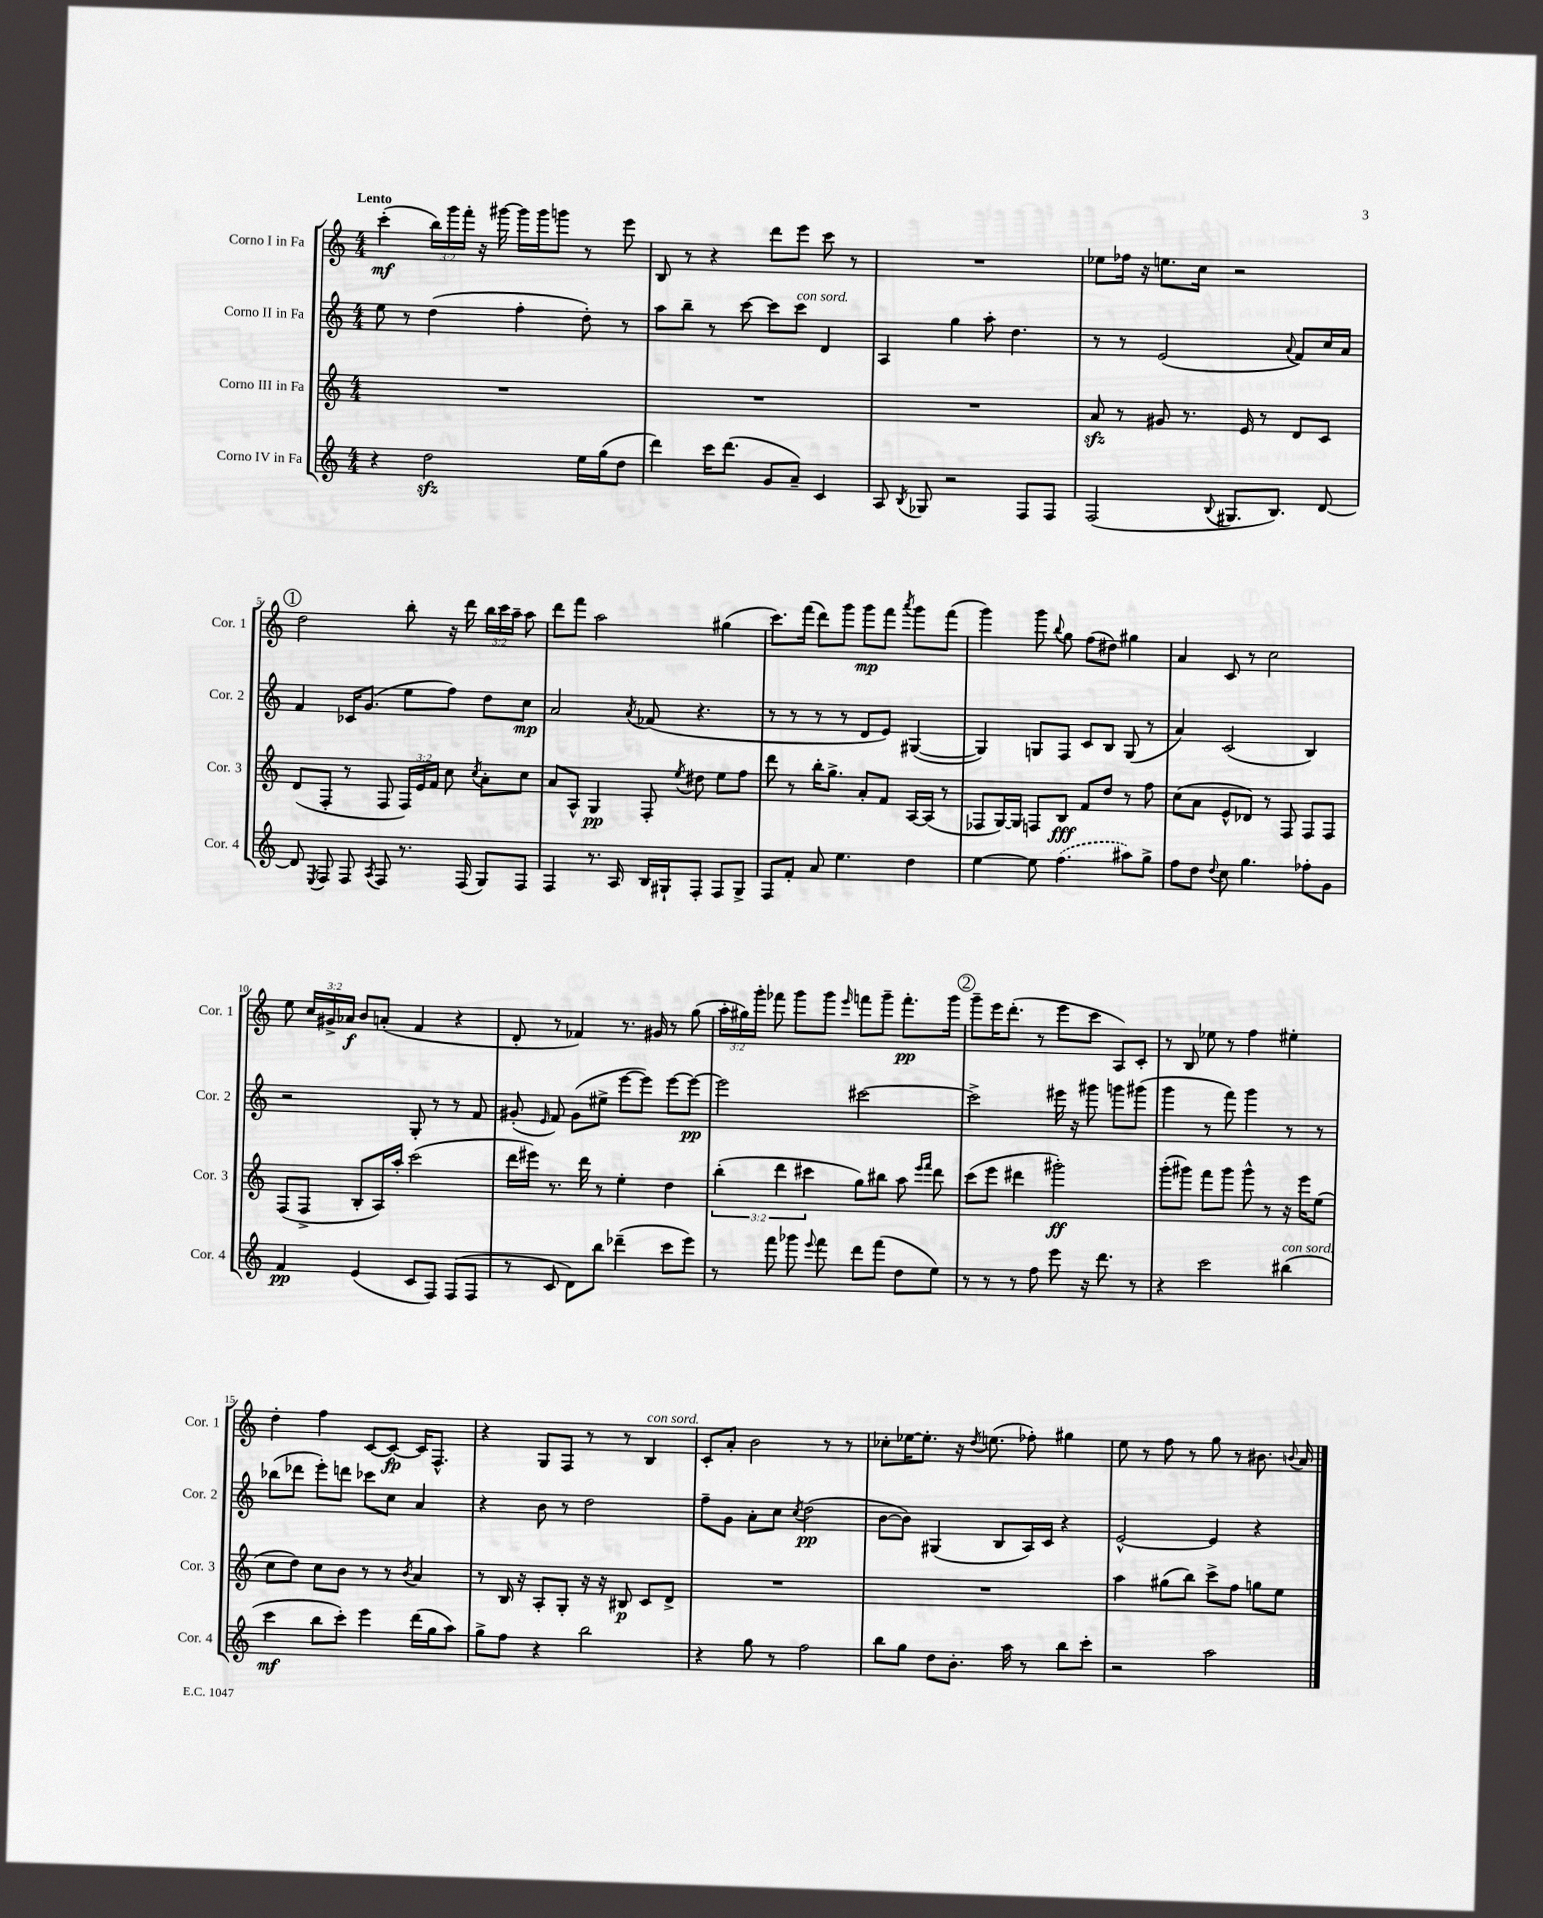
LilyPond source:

<<
\new StaffGroup <<
\new Staff = "s0" \with { instrumentName = "Corno I in Fa" shortInstrumentName = "Cor. 1" } {
    \clef treble \key c \major \numericTimeSignature \time 4/4 \override Staff.TupletNumber.text = #tuplet-number::calc-fraction-text \tempo "Lento"
    \autoBeamOff c'''4-.\mf( \tuplet 3/2 { b''16[) g'''16 f'''16]-. } r16 gis'''16~ gis'''16[ gis'''16 g'''8] r8 e'''8 |
    b8 r8 r4 d'''8[ e'''8] c'''8 r8 |
    R1 |
    ees''8[ fes''16] r16 e''8.[ c''16] r2 |
    \mark \markup { \circle "1" } d''2 b''8-. r16 d'''16 \tuplet 3/2 { b''16[ c'''16 a''16]-- } a''8 |
    d'''8[ f'''8] a''2 gis''4( |
    c'''8.[) f'''16]( d'''8[) g'''8] g'''8[\mp f'''8] \acciaccatura { a'''8 } g'''8[ f'''8]( |
    g'''4) g'''8 \appoggiatura { b''8 } g''8 f''8[( dis''8]) gis''4 |
    a'4 c'8 r8 c''2 |
    e''8 \tuplet 3/2 { c''16[ gis'16-> aes'16]\f } b'8[ a'8]-.( f'4 r4 |
    d'8-. r8 fes'4) r8. gis'16 r8 g''8( |
    \tuplet 3/2 { a''16[-. gis''16) g'''16]-. } fes'''8 g'''8[ g'''8] \grace { e'''16 } f'''8[ g'''8]-- f'''8.[-.\pp g'''16] |
    \mark \markup { \circle "2" } g'''8[-- e'''16 d'''8.]-.( r8 e'''8[ c'''8] a8[) c'8]-. |
    r8 b8 ees''8 r8 f''4 eis''4-. |
    d''4-. f''4 c'8[~ c'8]~\fp c'16[ f8.]-^ |
    r4 g8[ f8] r8 r8 b4^\markup { \italic "con sord." } |
    c'8[-. a'8]-. b'2 r8 r8 |
    ces''8[-. ees''16~ ees''8.]-. r16 \acciaccatura { d''8 } e''8.( fes''8-.) gis''4 |
    e''8 r8 f''8 r8 g''8 r8 bis'8. \appoggiatura { b'8 } a'16 \bar "|." |
}
\new Staff = "s1" \with { instrumentName = "Corno II in Fa" shortInstrumentName = "Cor. 2" } {
    \clef treble \key c \major \numericTimeSignature \time 4/4
    \autoBeamOff e''8 r8 d''4( f''4-. d''8-.) r8 |
    a''8[ b''8]-- r8 c'''8~ c'''8[ c'''8]^\markup { \italic "con sord." } d'4 |
    a4 g''4 a''8-. d''4. |
    r8 r8 e'2( \appoggiatura { a'8 } f'8[) c''16 a'16] |
    \mark \markup { \circle "1" } f'4 ces'16[ g'8.]( e''8[ f''8]) d''8[ c''8]\mp |
    a'2 \acciaccatura { a'8 } fes'8( r4. |
    r8 r8 r8 r8 d'8[ e'8]) gis4~( |
    gis4) g8[ f8] c'8[ b8] g8( r8 |
    a'4) c'2( b4) |
    r2 g8-. r8 r8 f'8 |
    gis'8-.( \grace { e'16 } f'8) gis'8[( eis''8]-> e'''8[~ e'''8]) e'''8[~ e'''8]~\pp |
    e'''2 cis'''2~ |
    \mark \markup { \circle "2" } cis'''2-> eis'''16 r16 gis'''8 g'''8[ gis'''8]( |
    g'''4 r8 f'''8) g'''4 r8 r8 |
    bes''8[( des'''8] e'''8[-.) d'''8] ces'''8[ c''8] a'4 |
    r4 b'8 r8 d''2 |
    f''8[-- g'8] a'8[-. c''8] \acciaccatura { c''8 } d''2\pp( |
    b'8[~ b'8]) gis4( b8[ a16) c'16] r4 |
    e'2~-^ e'4 r4 \bar "|." |
}
\new Staff = "s2" \with { instrumentName = "Corno III in Fa" shortInstrumentName = "Cor. 3" } {
    \clef treble \key c \major \numericTimeSignature \time 4/4 \override Staff.TupletNumber.text = #tuplet-number::calc-fraction-text
    \autoBeamOff R1 |
    R1 |
    R1 |
    a'8\sfz r8 gis'8 r8. e'16 r8 d'8[ c'8] |
    \mark \markup { \circle "1" } d'8[( f8]-. r8 f8 \tuplet 3/2 { f16[) e'16 f'16] } c''8 \acciaccatura { c''8 } a'8[-. c''8] |
    a'8[ a8]-^ g4\pp f8-. \acciaccatura { e''8 } dis''8 e''8[ f''8] |
    d'''8 r8 b''16[-. g''8.]-> a'8[-. f'8] a16[~ a16]( r8 |
    fes8[ g16~) g16] f8[ b8]\fff f'8[ d''8] r8 f''8 |
    c''8[( a'8] e'8[-^ des'8]) r8 f8 f8[ f8] |
    f8[( f8]-> b8[-. a16) a''16]-. c'''2( |
    d'''16[ eis'''16]) r8. d'''16 r8 e''4-. d''4 |
    \tuplet 3/2 { b''4-.( d'''4 cis'''4 } g''8[) bis''8] a''8 \grace { e'''16[ f'''16] } d'''8 |
    \mark \markup { \circle "2" } c'''8[( e'''8] dis'''4 gis'''2-.\ff) |
    g'''8[-.( gis'''8]) f'''8[ gis'''8] gis'''8-^ r8 r16 e'''16[ e''8]( |
    c''8[ d''8]) c''8[ b'8] r8 r8 \acciaccatura { b'8 } a'4 |
    r8 b16 r16 a8[-. g8]-. r16 r16 bis8\p c'8[ d'8]-> |
    R1 |
    R1 |
    a''4 gis''8[( b''8]) c'''8[-> f''8] g''8[ e''8] \bar "|." |
}
\new Staff = "s3" \with { instrumentName = "Corno IV in Fa" shortInstrumentName = "Cor. 4" } {
    \clef treble \key c \major \numericTimeSignature \time 4/4
    \autoBeamOff r4 d''2\sfz e''16[ g''16( d''8] |
    d'''4) c'''16[ d'''8.]( g'8[ a'8]--) c'4 |
    a8 \acciaccatura { b8 } ges8 r2 f8[ f8] |
    f2( \appoggiatura { b8 } gis8.[ b8.]) d'8~ |
    \mark \markup { \circle "1" } d'8 \acciaccatura { e8 } f8 f8 \acciaccatura { a8 } f8 r8. f16( g8[) f8] |
    f4 r8. a16 b16[ gis16-! f8]-. f8[ gis8]-> |
    f8[ f'8]-. a'8 e''4. d''4 |
    e''4~ e''8 \once \slurDashed f''4.( ais''8[) g''8]-> |
    f''8[ d''8] \appoggiatura { d''8 } c''8 g''4. fes''8[-. g'8] |
    f'4\pp e'4( c'8[ f8]) f8[( f8] |
    r8 c'8 d'8[) b''8] des'''4--( c'''8[ e'''8]) |
    r8 f'''8 ges'''8 \appoggiatura { e'''8 } f'''8 d'''8[ f'''8]( d''8[ e''8]) |
    \mark \markup { \circle "2" } r8 r8 r8 f''8 e'''8 r16 d'''8. r8 |
    r4 c'''2 bis''4^\markup { \italic "con sord." }( |
    c'''4\mf b''8[ c'''8]-.) e'''4 d'''16[( g''16 a''8]) |
    g''8[-> f''8] r4 b''2 |
    r4 g''8 r8 f''2 |
    b''8[ g''8] d''8[ b'8.]-. a''16 r8 b''8[ c'''8]-. |
    r2 a''2 \bar "|." |
}
>>
>>
